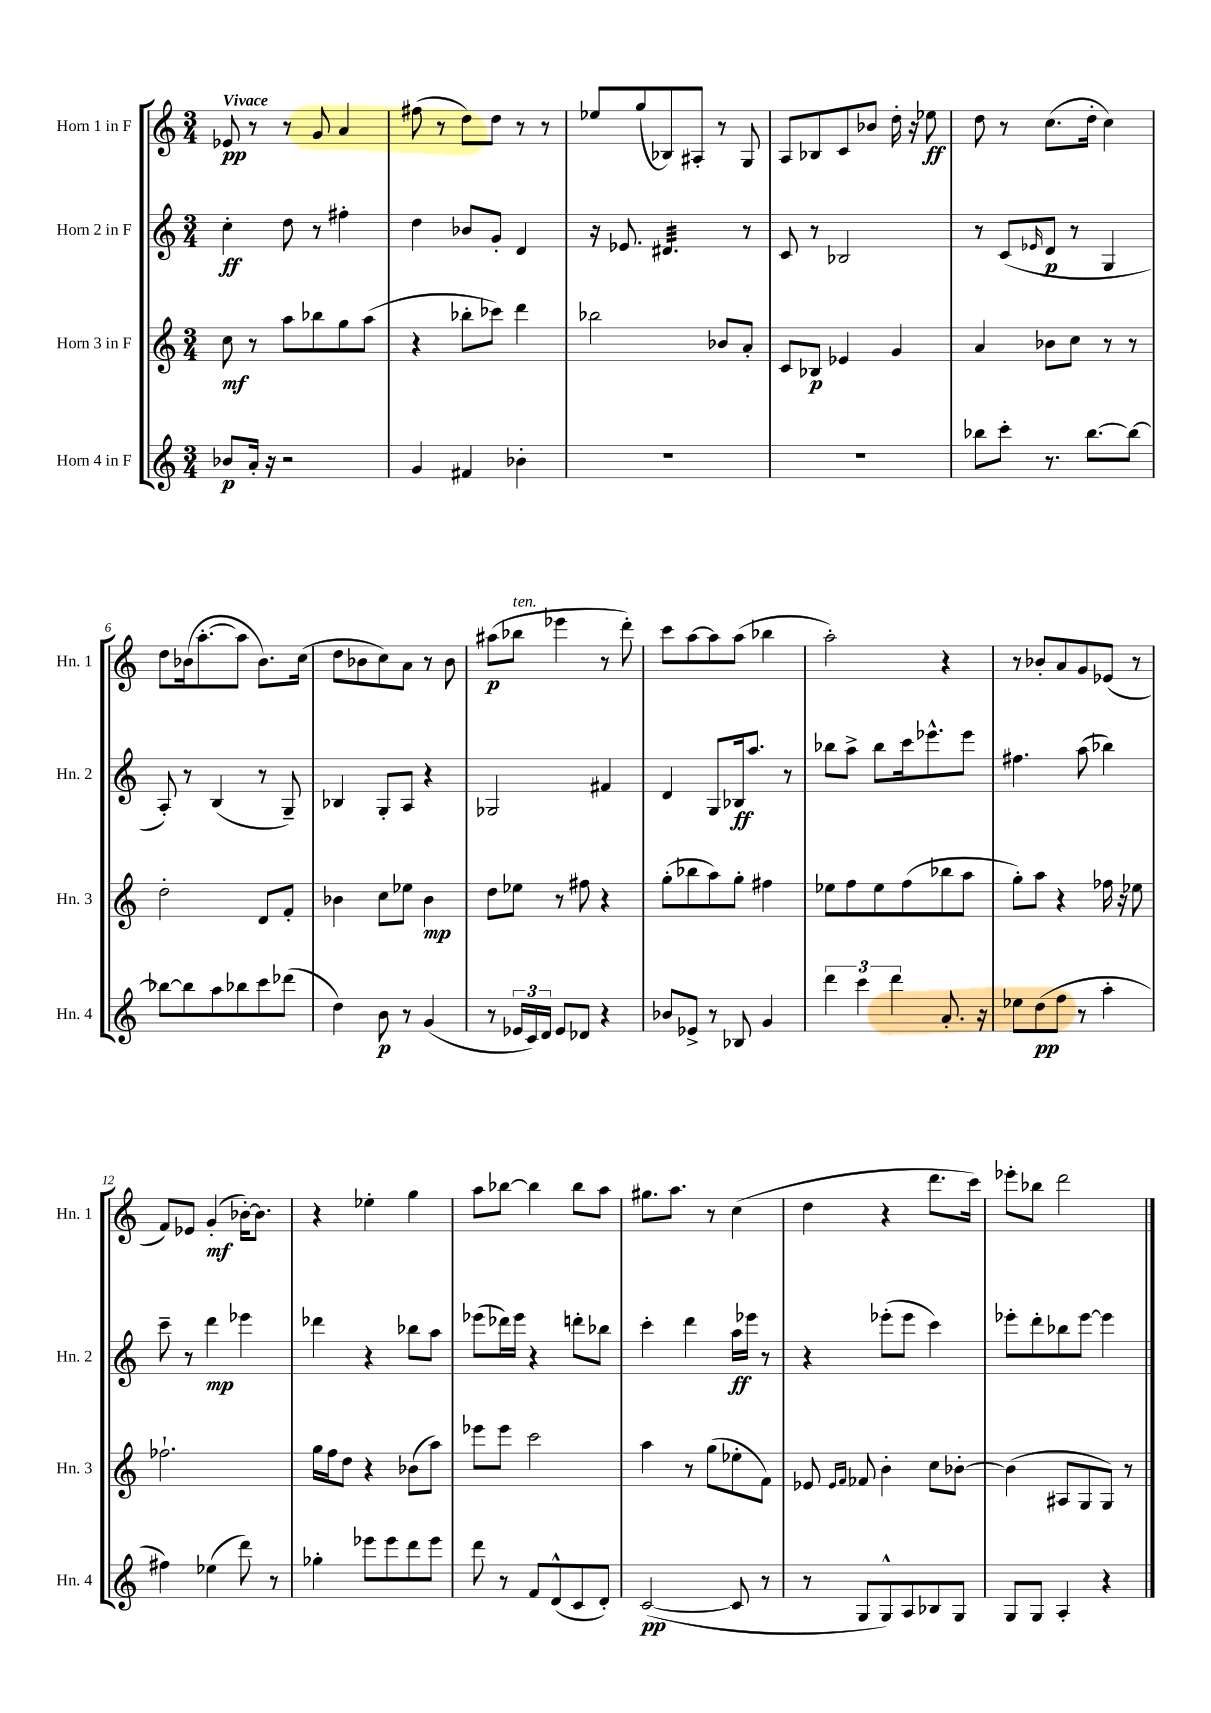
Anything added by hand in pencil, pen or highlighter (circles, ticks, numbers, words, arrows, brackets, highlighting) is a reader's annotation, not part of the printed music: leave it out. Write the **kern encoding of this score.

**kern	**kern	**kern	**kern
*staff4	*staff3	*staff2	*staff1
*clefG2	*clefG2	*clefG2	*clefG2
*k[]	*k[]	*k[]	*k[]
*M3/4	*M3/4	*M3/4	*M3/4
8b-	8cc	4cc'	8e-
16a'	8r	.	8r
16r	.	.	.
2r	8aa	8dd	8r
.	8bb-	8r	8g
.	8gg	4ff#'	4a
.	(8aa	.	.
=	=	=	=
4g	4r	4dd	(8ff#
.	.	.	8r
4f#	8bb-'	8b-	8dd)
.	8ccc-)	8g'	8dd
4b-'	4ddd	4d	8r
.	.	.	8r
=	=	=	=
2.r	2bb-	16r	8ee-
.	.	8.e-	.
.	.	.	(8gg
.	.	4.d#	8B-)
.	.	.	8A#'
.	8b-	.	8r
.	8a'	8r	8G
=	=	=	=
2.r	8c	8c	8A
.	8B-	8r	8B-
.	4e-	2B-	8c
.	.	.	8b-
.	4g	.	16dd'
.	.	.	16r
.	.	.	8ee-
=	=	=	=
8bb-	4a	8r	8dd
8ccc'	.	(8c	8r
.	.	16qqe-	.
8.r	8b-	8d	(8.cc
.	8cc	8r	.
[8.bb-	.	.	16dd'
.	8r	4G	4cc)
8bb-_	8r	.	.
=	=	=	=
8bb-_	2dd'	8A')	8dd
8bb-]	.	8r	(16b-
.	.	.	[8.aa'
8aa	.	(4B	.
8bb-	.	.	8aa]
8ccc	8d	8r	8.b-)
(8ddd-	8f'	8G~)	.
.	.	.	(16cc
=	=	=	=
4dd)	4b-	4B-	8dd
.	.	.	8b-
8b	8cc	8G'	8cc)
8r	8ee-	8A	8a
(4g	4b-	4r	8r
.	.	.	8b-
=	=	=	=
8r	8dd	2G-	(8aa#
24e-	8ee-	.	8bb-
24c)	.	.	.
24d	.	.	.
8e-	8r	.	4eee-
8d-	8ff#	.	.
4r	4r	4f#	8r
.	.	.	8ddd')
=	=	=	=
8b-	(8gg'	4d	8ccc
8e-^	8bb-	.	[8aa
8r	8aa)	8G	8aa]
8B-	8gg'	16B-	(8aa
.	.	8.aa	.
4g	4ff#	.	4bb-
.	.	8r	.
=	=	=	=
6ddd	8ee-	8bb-	2aa')
.	8ff	8aa^	.
6ccc	.	.	.
.	8ee-	8bb-	.
6ddd	.	.	.
.	(8ff	16ccc	.
.	.	8.eee-^^	.
8.a'	8bb-	.	4r
.	8aa	8eee-	.
16r	.	.	.
=	=	=	=
8ee-	8gg')	4.ff#	8r
(8dd	8aa	.	8b-'
8ff	4r	.	8a
8r	.	(8aa	8g
4aa'	16ff-	4bb-)	(8e-
.	16r	.	.
.	8ee-	.	8r
=	=	=	=
4ff#)	2.ff-`	8ccc~	8f)
.	.	8r	8e-
(4ee-	.	4ddd	(4g'
8ddd)	.	4eee-	[16b-')
.	.	.	8.b-]
8r	.	.	.
=	=	=	=
4gg-'	16gg	4ddd-	4r
.	16ff	.	.
.	8dd	.	.
8eee-	4r	4r	4ee-'
8eee-	.	.	.
8ddd	(8b-	8bb-	4gg
8eee-	8aa)	8aa	.
=	=	=	=
8ddd	8eee-	(8eee-	8aa
8r	8eee-	16ddd-)	[8bb-
.	.	16eee-	.
8f	2ccc	4r	4bb-]
(8d^^	.	.	.
8c	.	8ddd'	8bb-
8d')	.	8bb-	8aa
=	=	=	=
([2c	4aa	4ccc'	8.gg#
.	.	.	8.aa
.	8r	4ddd	.
.	(8gg	.	8r
8c]	8ee-'	16aa	(4cc
.	.	16eee-	.
8r	8f)	8r	.
=	=	=	=
8r	8e-	4r	4dd
.	16qqe-	.	.
.	16qqf	.	.
8G	8f-	.	.
8G^^)	4b'	(8eee-'	4r
8A	.	8eee-	.
8B-	8cc	4ccc)	8.ddd
8G	[8b-'	.	.
.	.	.	16ccc)
=	=	=	=
8G	(4b-]	8eee-'	8eee-'
8G	.	8ddd'	8bb-
4A'	8A#	8bb-	2ddd
.	8G	[8eee-	.
4r	8G)	4eee-]	.
.	8r	.	.
==	==	==	==
*-	*-	*-	*-
